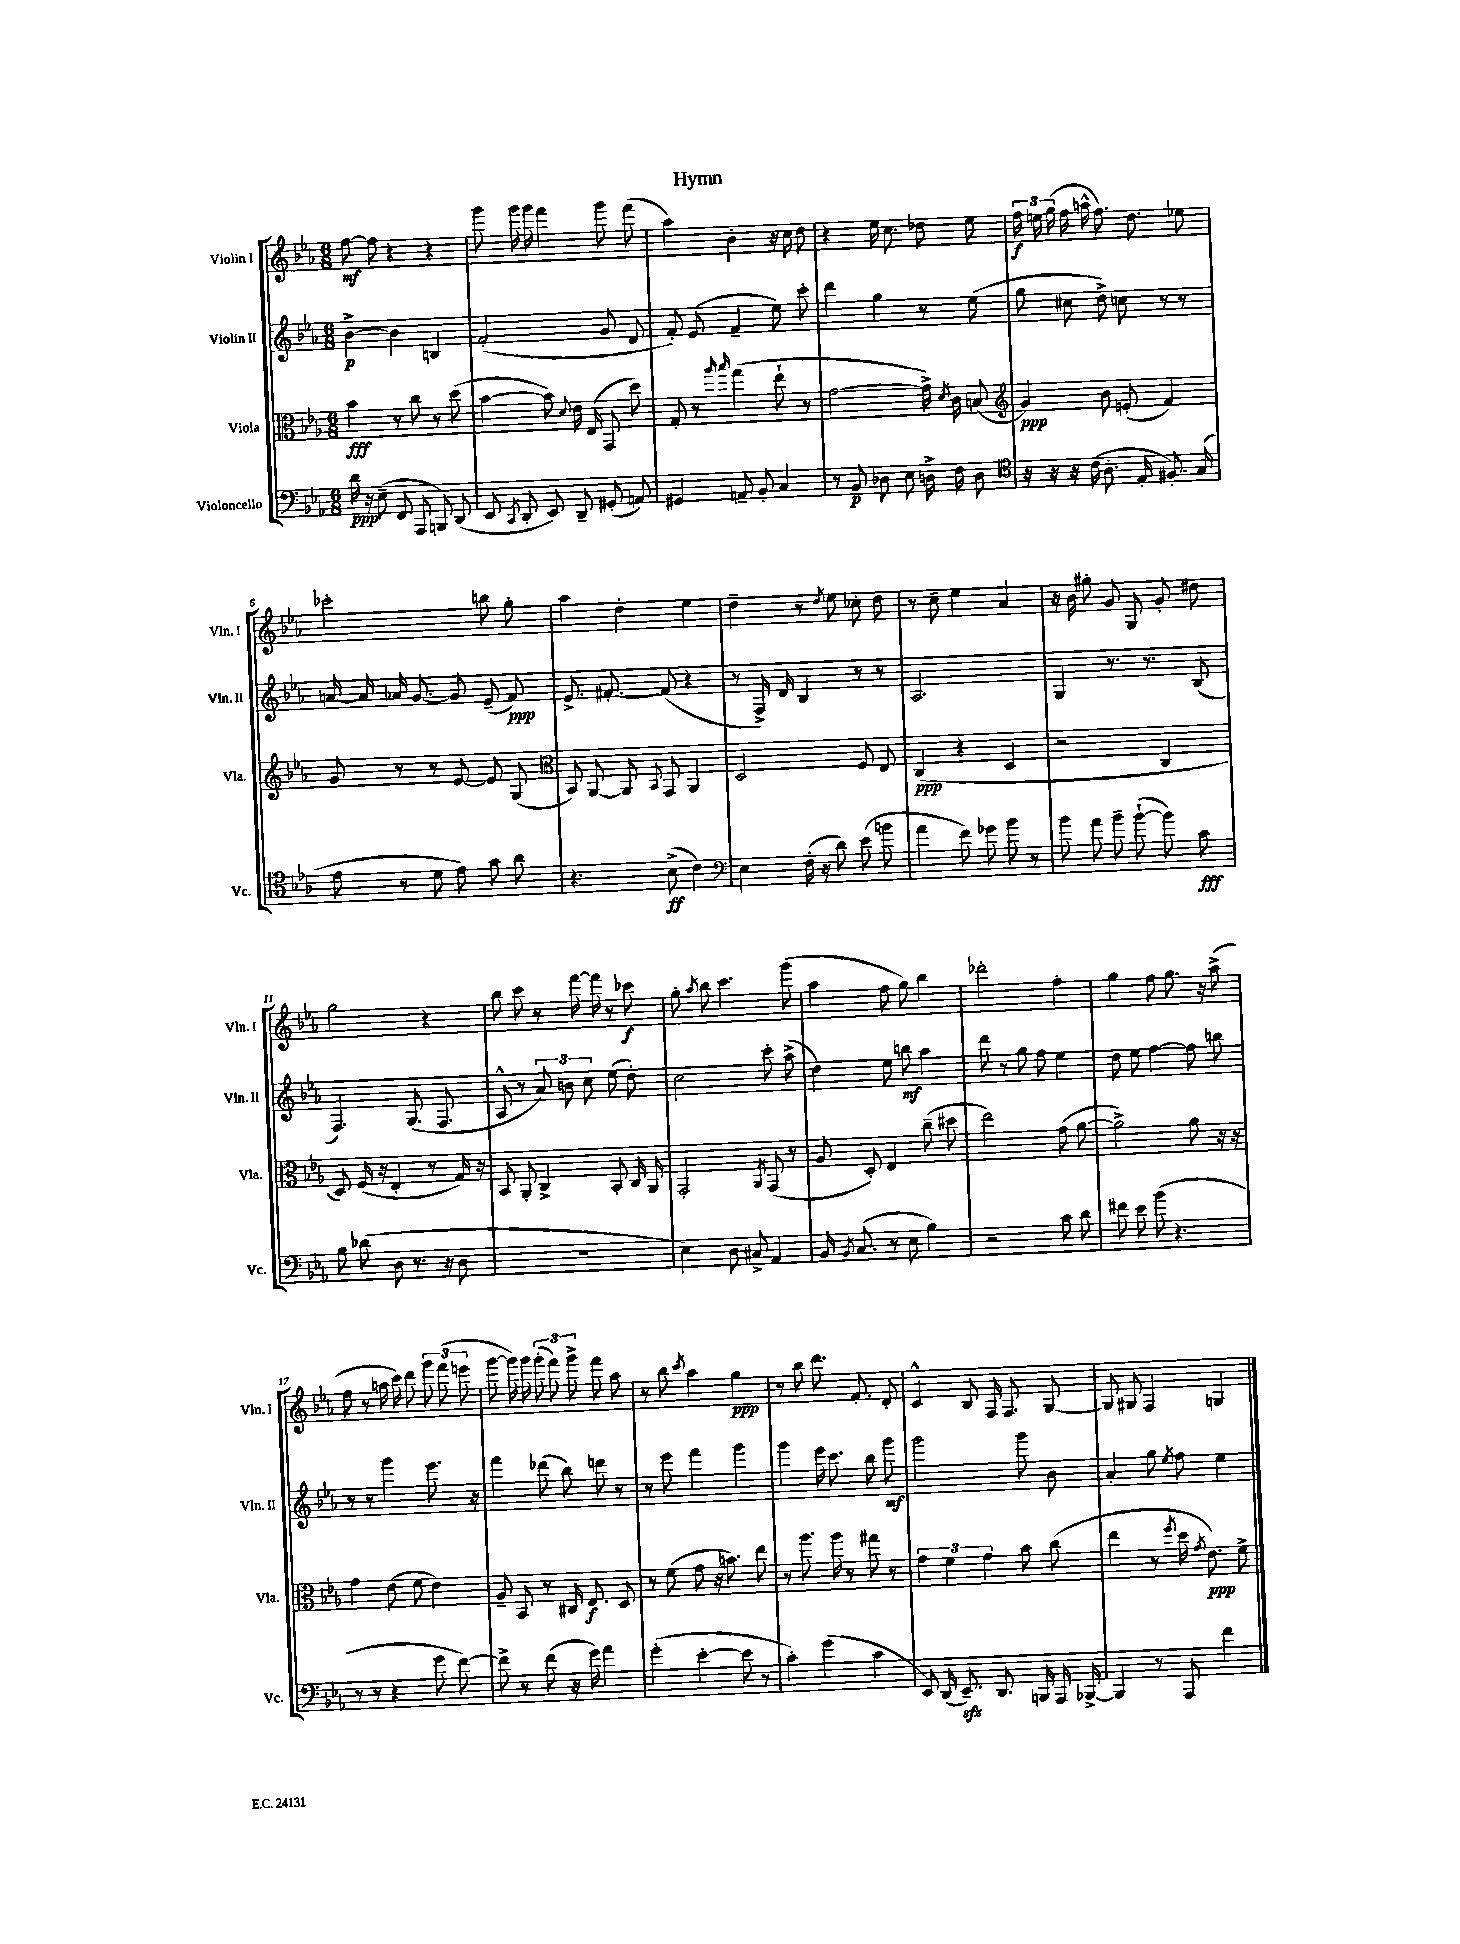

**kern	**dynam	**kern	**dynam	**kern	**dynam	**kern	**dynam
*part4	*part4	*part3	*part3	*part2	*part2	*part1	*part1
*staff4	*staff4	*staff3	*staff3	*staff2	*staff2	*staff1	*staff1
*I"Violoncello	*	*I"Viola	*	*I"Violin II	*	*I"Violin I	*
*I'Vc.	*	*I'Vla.	*	*I'Vln. II	*	*I'Vln. I	*
*clefF4	*	*clefC3	*	*clefG2	*	*clefG2	*
*k[b-e-a-]	*	*k[b-e-a-]	*	*k[b-e-a-]	*	*k[b-e-a-]	*
*M6/8	*	*M6/8	*	*M6/8	*	*M6/8	*
=1	=1	=1	=1	=1	=1	=1	=1
16d\	ppp	4b-\	fff	[4b-^\	p	[8ff\	mf
16r	.	.	.	.	.	.	.
(8E-~\	.	.	.	.	.	8ff\]	.
8FF/	.	8r	.	4b-\]	.	4r	.
8AAA-/	.	8cc\	.	.	.	.	.
8BBBn/)	.	8r	.	4Bn/	.	4r	.
(8DD/	.	(8dd\	.	.	.	.	.
=2	=2	=2	=2	=2	=2	=2	=2
8EE-/	.	[4b-\	.	(2f'/	.	8ggg\	.
8qCC/	.	.	.	.	.	.	.
8DD'/	.	.	.	.	.	16ggg\	.
.	.	.	.	.	.	16ggg\	.
8EE-/)	.	8b-\])	.	.	.	4fff\	.
.	.	8qqd/	.	.	.	.	.
8DD~/	.	16e-\	.	.	.	.	.
.	.	(16E-/	.	.	.	.	.
(8GG#X'/	.	8GG/	.	8g/	.	8ggg\	.
8AAn/)	.	8dd\)	.	8d/	.	(8fff\	.
=3	=3	=3	=3	=3	=3	=3	=3
4GG#X/	.	8G'/	.	8f'/)	.	4aa-\)	.
.	.	8r	.	(8e-/	.	.	.
.	.	16qqaa-/	.	.	.	.	.
.	.	16qqbb-/	.	.	.	.	.
8AAn~/	.	(4gg\	.	4f~/	.	4b-'\	.
8BB-'/	.	.	.	.	.	.	.
4C/	.	8ee-`\	.	8ee-\)	.	16r	.
.	.	.	.	.	.	16cc\	.
.	.	8r	.	8ccc'\	.	8dd\	.
=4	=4	=4	=4	=4	=4	=4	=4
8r	.	[2g\	.	4ddd\	.	4r	.
8BB-/	p	.	.	.	.	.	.
8D-X\	.	.	.	4gg\	.	16ee-\	.
.	.	.	.	.	.	8.cc\	.
8E-\	.	.	.	.	.	.	.
16Dn^\	.	16g^\])	.	8r	.	8dd-X\	.
.	.	8qd/	.	.	.	.	.
16F\	.	16c\	.	.	.	.	.
8D\	.	(8Bn/	.	(8ee-\	.	8ee-\	.
=5	=5	=5	=5	=5	=5	=5	=5
*clefC4	*	*clefG2	*	*	*	*	*
16r	.	4g/)	ppp	8gg\	.	24ff\	f
.	.	.	.	.	.	24een\	.
16r	.	.	.	.	.	.	.
.	.	.	.	.	.	(24gg\	.
16r	.	.	.	8cc#X\	.	16ff\	.
(16c\	.	.	.	.	.	16aan^^\	.
8.A-'\	.	8b-\	.	8dd^\)	.	8.ff\)	.
.	.	(8en'/	.	8ccn\	.	.	.
16E-'/	.	.	.	.	.	8.dd\	.
8.F#X'/)	.	4f/)	.	8r	.	.	.
.	.	.	.	8r	.	8ee-X\	.
(16G/	.	.	.	.	.	.	.
!!LO:LB:g=z
=6	=6	=6	=6	=6	=6	=6	=6
8e-\	.	8g/	.	[16an/	.	2ccc-X'\	.
.	.	.	.	16a/]	.	.	.
8r	.	8r	.	16a-X/	.	.	.
.	.	.	.	[8.g/	.	.	.
8d\	.	8r	.	.	.	.	.
8e-\)	.	[8e-/	.	8g/]	.	.	.
8g\	.	8e-/]	.	(8e-~/	.	8bbn\	.
8a-\	.	(8G/	.	8f/)	ppp	8gg'\	.
=7	=7	=7	=7	=7	=7	=7	=7
*	*	*clefC3	*	*	*	*	*
4.r	.	8BB-/)	.	8.e-^/	.	4aa-\	.
.	.	[8AA-/	.	.	.	.	.
.	.	.	.	[8.f#X'/	.	.	.
.	.	8AA-/]	.	.	.	4dd'\	.
.	.	8qqBB-/	.	.	.	.	.
(8B-^\	ff	8GG/	.	(8f#/]	.	.	.
4c\)	.	4AA-/	.	4r	.	4ee-\	.
=8	=8	=8	=8	=8	=8	=8	=8
*clefF4	*	*	*	*	*	*	*
4E-\	.	2D/	.	8r	.	4dd~\	.
.	.	.	.	16F^/)	.	.	.
.	.	.	.	16d/	.	.	.
(16F'\	.	.	.	4B-/	.	8r	.
16r	.	.	.	.	.	.	.
.	.	.	.	.	.	8qdd/	.
8d\)	.	.	.	.	.	8ee-\	.
(8e-\	.	8F/	.	8r	.	8cc-X'\	.
8bn\	.	8E-/	.	8r	.	8dd\	.
=9	=9	=9	=9	=9	=9	=9	=9
4a-\	.	(4C/	ppp	2.A-/	.	8r	.
.	.	.	.	.	.	8cc~\	.
8f\)	.	4r	.	.	.	4ee-\	.
8g-X\	.	.	.	.	.	.	.
8b-\	.	4D/	.	.	.	4a-/	.
8r	.	.	.	.	.	.	.
=10	=10	=10	=10	=10	=10	=10	=10
8b-\	.	2r	.	4G/	.	16r	.
.	.	.	.	.	.	16b-\	.
8a-\	.	.	.	.	.	8gg#X'\	.
8b-~\	.	.	.	8.r	.	8g/	.
([8b-`\	.	.	.	.	.	8G/	.
.	.	.	.	8.r	.	.	.
8b-\])	.	4C/	.	.	.	8g'/	.
8c\	fff	.	.	(8B-/	.	8dd#X\	.
!!LO:LB:g=z
=11	=11	=11	=11	=11	=11	=11	=11
8B-\	.	8D/)	.	4.F/)	.	2gg\	.
(8d-X\	.	(16F/	.	.	.	.	.
.	.	16r	.	.	.	.	.
8D\	.	4E-'/	.	.	.	.	.
8.r	.	.	.	(8.G/	.	.	.
.	.	8r	.	.	.	4r	.
16r	.	.	.	8.F/	.	.	.
8D\	.	16G/)	.	.	.	.	.
.	.	16r	.	.	.	.	.
=12	=12	=12	=12	=12	=12	=12	=12
2.r	.	8BB-/	.	8A-^^/	.	8bb-\	.
.	.	8AA-'/	.	8r	.	8ccc\	.
.	.	4C^/	.	12a-/)	.	8r	.
.	.	.	.	12bn\	.	.	.
.	.	.	.	.	.	[16fff\	.
.	.	.	.	12cc\	.	.	.
.	.	.	.	.	.	16fff\]	.
.	.	8BB-'/	.	(8ee-\	.	8r	.
.	.	16C/	.	8dd'\)	.	8ccc-X\	f
.	.	16AA-/	.	.	.	.	.
=13	=13	=13	=13	=13	=13	=13	=13
4E-\)	.	2GG'/	.	2cc\	.	8gg'\	.
.	.	.	.	.	.	8qaa-/	.
.	.	.	.	.	.	8bb-\	.
8D\	.	.	.	.	.	4.ccc\	.
8C#X^/	.	.	.	.	.	.	.
.	.	8qAA-/	.	.	.	.	.
4AA-/	.	(8GG/	.	8ccc'\	.	.	.
.	.	8r	.	(8aa-^\	.	(8ggg\	.
=14	=14	=14	=14	=14	=14	=14	=14
16BB-/	.	8A-/	.	4dd\)	.	4aa-\	.
8qBB-/	.	.	.	.	.	.	.
(8.C/	.	.	.	.	.	.	.
.	.	8D'/)	.	.	.	.	.
8r	.	4E-/	.	8ee-\	.	8ff\	.
8E-\	.	.	.	8bbn\	mf	8gg\)	.
4B-\)	.	(8cc~\	.	4aa-\	.	4bb-\	.
.	.	8dd#X\	.	.	.	.	.
=15	=15	=15	=15	=15	=15	=15	=15
2r	.	2ee-\)	.	8ddd\	.	2ddd-X'\	.
.	.	.	.	8r	.	.	.
.	.	.	.	8gg\	.	.	.
.	.	.	.	8ff\	.	.	.
8c\	.	(8g\	.	4ee-\	.	4ff'\	.
8d\	.	[8a-\	.	.	.	.	.
=16	=16	=16	=16	=16	=16	=16	=16
8f#X\	.	2a-^\])	.	8dd\	.	4gg\	.
8e-\	.	.	.	8ee-\	.	.	.
(8b-\	.	.	.	[4ff\	.	8ff\	.
4.r	.	.	.	.	.	8.gg\	.
.	.	8a-\	.	8ff\]	.	.	.
.	.	.	.	.	.	16r	.
.	.	16r	.	8bbn\	.	(8aa-^\	.
.	.	16r	.	.	.	.	.
!!LO:LB:g=z
=17	=17	=17	=17	=17	=17	=17	=17
8r	.	4g\	.	8r	.	8ff\	.
8r	.	.	.	8r	.	8r	.
4r	.	(8e-\	.	4ggg\	.	16aan\	.
.	.	.	.	.	.	16ccc\)	.
.	.	8f\	.	.	.	8ddd\	.
8g\	.	4e-\)	.	8.eee-\	.	12ggg\	.
.	.	.	.	.	.	(12fff\	.
[8f\)	.	.	.	.	.	.	.
.	.	.	.	.	.	12eeen\	.
.	.	.	.	16r	.	.	.
=18	=18	=18	=18	=18	=18	=18	=18
8f^\]	.	8A-~/	.	4fff\	.	[8ggg\	.
8r	.	8BB-/	.	.	.	16ggg\])	.
.	.	.	.	.	.	16ggg\	.
(8f\	.	8r	.	(8ddd-X\	.	(12ggg'\	.
.	.	.	.	.	.	12fff\)	.
16r	.	16C#X/	.	8bb-\)	.	.	.
.	.	.	.	.	.	12ggg^\	.
16g\)	.	8.E-/	f	.	.	.	.
4a-\	.	.	.	8dddn\	.	8fff\	.
.	.	8D/	.	8r	.	8aa-\	.
=19	=19	=19	=19	=19	=19	=19	=19
(4g'\	.	8r	.	8r	.	8r	.
.	.	(8f\	.	8eee-\	.	8bb-\	.
.	.	.	.	.	.	8qccc/	.
[4e-'\	.	8g\	.	4fff\	.	4aa-\	.
.	.	16r	.	.	.	.	.
.	.	8.bn\)	.	.	.	.	.
8e-\]	.	.	.	4ggg\	.	4gg\	ppp
8r	.	8ee-\	.	.	.	.	.
=20	=20	=20	=20	=20	=20	=20	=20
4c'\)	.	8r	.	4ggg\	.	8r	.
.	.	8.aa-\	.	.	.	8bb-\	.
(4g\	.	.	.	16eee-\	.	8.ddd\	.
.	.	16aa-\	.	8.ccc\	.	.	.
.	.	8r	.	.	.	.	.
.	.	.	.	.	.	8.f'/	.
4c\	.	8gg#X\	.	8bb-\	.	.	.
.	.	8r	.	8ggg\	mf	8d'/	.
=21	=21	=21	=21	=21	=21	=21	=21
8EE-/)	.	6g\	.	2ggg\	.	4c^^/	.
(16DD/	.	.	.	.	.	.	.
.	.	6f\	.	.	.	.	.
8.EE-zz~/)	.	.	.	.	.	.	.
.	.	.	.	.	.	8B-/	.
.	.	6g\	.	.	.	.	.
8.DD/	.	.	.	.	.	16F/	.
.	.	.	.	.	.	8.F/	.
.	.	8b-\	.	8ggg\	.	.	.
16BBBn/	.	.	.	.	.	.	.
16AAA-/	.	(8cc\	.	8b-\	.	[8G/	.
[16BBB-X^/	.	.	.	.	.	.	.
=22	=22	=22	=22	=22	=22	=22	=22
4BBB-/]	.	4ee-\	.	4a-'/	.	8G/]	.
.	.	.	.	.	.	8G#X/	.
8r	.	8r	.	8gg\	.	4F/	.
.	.	8qff/	.	8qee-/	.	.	.
8AAA-/	.	16dd\	.	8ff\	.	.	.
.	.	8qg/	.	.	.	.	.
.	.	8.e-\)	ppp	.	.	.	.
4f\	.	.	.	4ee-\	.	4Gn/	.
.	.	8f^\	.	.	.	.	.
==	==	==	==	==	==	==	==
*-	*-	*-	*-	*-	*-	*-	*-
